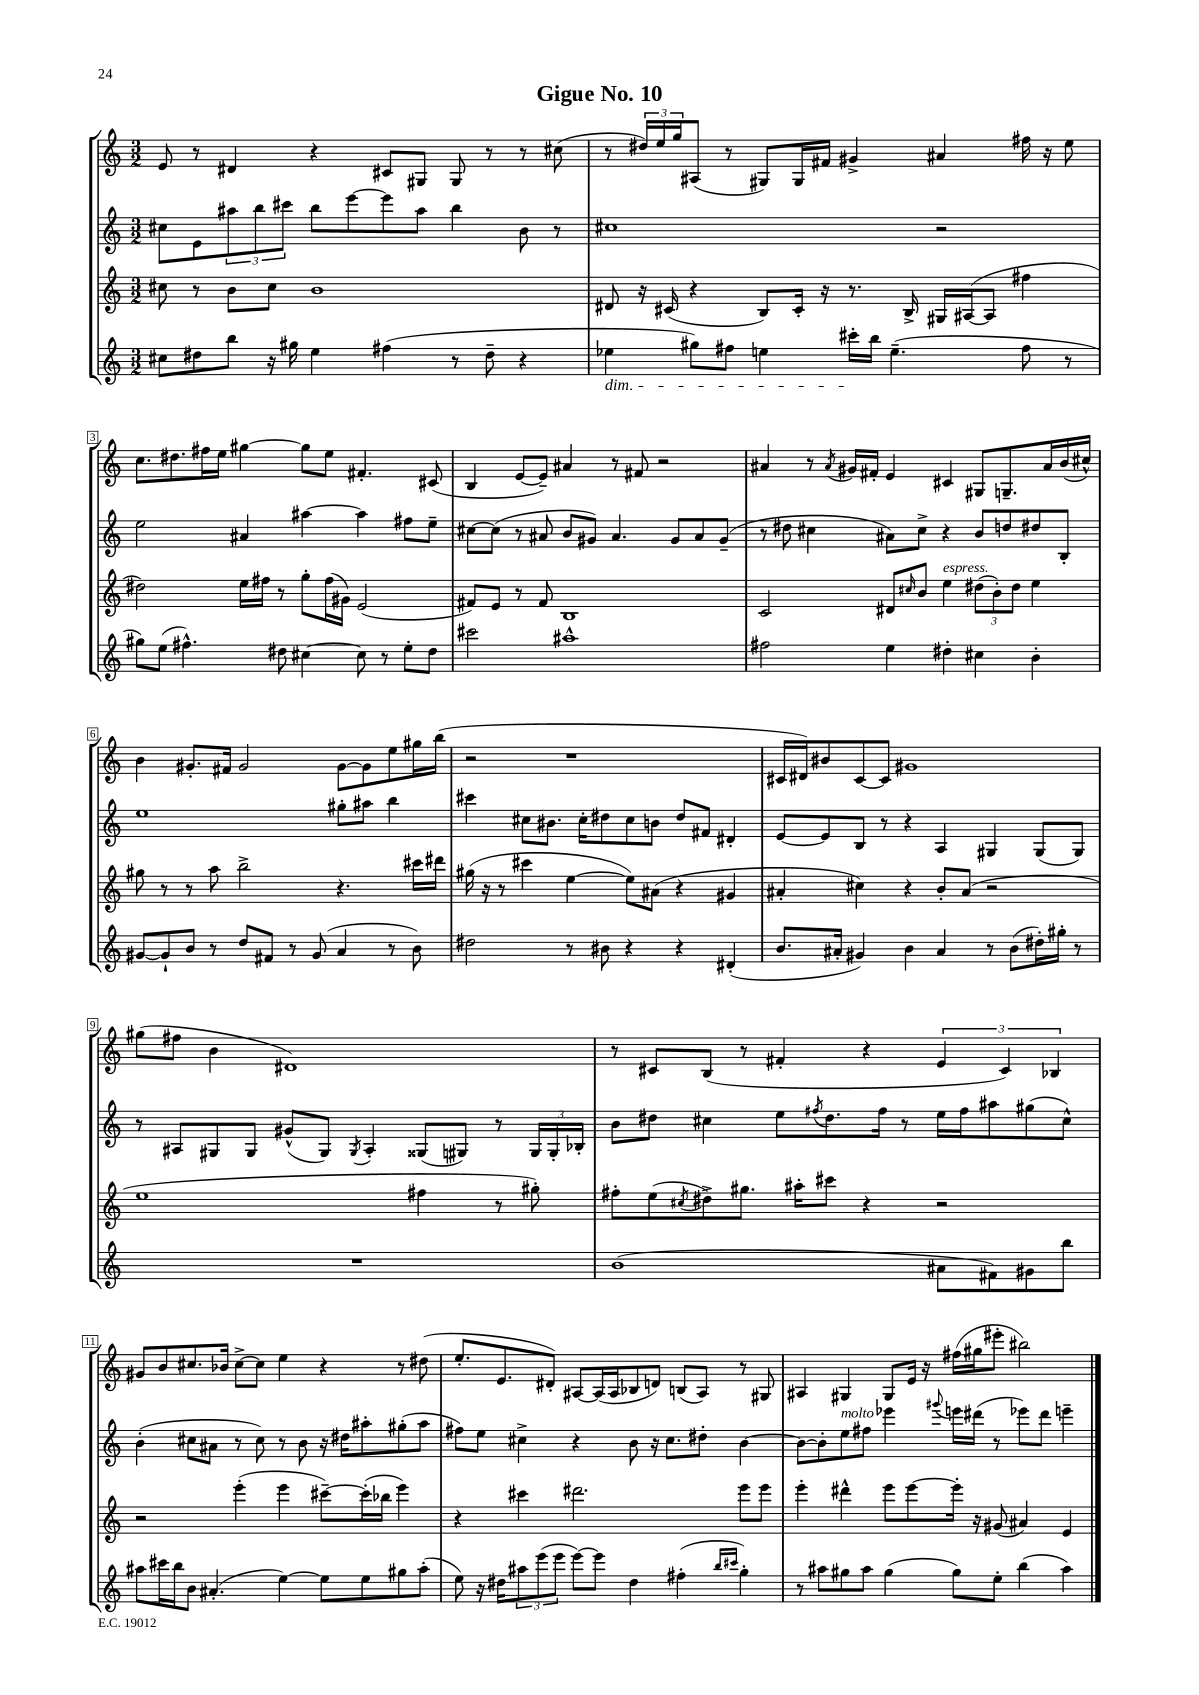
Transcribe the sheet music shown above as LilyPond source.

\header { title = "Gigue No. 10" }
<<
\new StaffGroup <<
\new Staff = "s0" {
    \clef treble \key c \major \numericTimeSignature \time 3/2
    e'8 r8 dis'4 r4 cis'8 gis8 gis8 r8 r8 cis''8( |
    r8 \tuplet 3/2 { dis''16) e''16 g''16 } ais8( r8 gis8) gis16 fis'16 gis'4-> ais'4 fis''16 r16 e''8 |
    c''8. dis''8. fis''16 e''16 gis''4~ gis''8 e''8 fis'4.-. cis'8( |
    b4 e'8~ e'8--) ais'4 r8 fis'8 r2 |
    ais'4 r8 \acciaccatura { ais'8 } gis'16 fis'16-. e'4 cis'4 gis8 g8.-- ais'16 b'16( cis''16-^) |
    b'4 gis'8.-. fis'16 gis'2 gis'8~ gis'8 e''8 gis''16 b''16( |
    r2 r1 |
    cis'16 dis'16) bis'8 cis'8~ cis'8 gis'1 |
    gis''8( fis''8 b'4 dis'1) |
    r8 cis'8 b8( r8 fis'4-. r4 \tuplet 3/2 { e'4 cis'4) bes4 } |
    gis'8 b'8 cis''8. bes'16 cis''8~-> cis''8 e''4 r4 r8 dis''8( |
    e''8.-. e'8. dis'8-.) ais8~ ais16( ais16 bes8 d'8) b8( ais8) r8 gis8 |
    ais4 gis4 gis8 e'16 r16 fis''16( gis''16 eis'''8-. bis''2) \bar "|." |
}
\new Staff = "s1" {
    \clef treble \key c \major \numericTimeSignature \time 3/2
    cis''8 e'8 \tuplet 3/2 { ais''8 b''8 cis'''8 } b''8 e'''8~ e'''8 ais''8 b''4 b'8 r8 |
    cis''1 r2 |
    e''2 ais'4 ais''4~ ais''4 fis''8 e''8-- |
    cis''8~ cis''8( r8 ais'8 b'8 gis'8) ais'4. gis'8 ais'8 gis'8--( |
    r8 dis''8 cis''4 ais'8) cis''8-> r4 b'8 d''8 dis''8 b8-. |
    e''1 gis''8-. ais''8 b''4 |
    cis'''4 cis''8 bis'8. cis''16-. dis''8 cis''8 b'8 dis''8 fis'8 dis'4-. |
    e'8~ e'8 b8 r8 r4 a4 gis4 gis8( gis8) |
    r8 ais8 gis8 gis8 gis'8-^( gis8) \acciaccatura { gis8 } ais4-. gisis8( gis8) r8 \tuplet 3/2 { gis16 gis16-. bes16-. } |
    b'8 dis''8 cis''4 e''8 \acciaccatura { fis''8 } dis''8. fis''16 r8 e''16 fis''16 ais''8 gis''8( cis''8-^) |
    b'4-.( cis''8 ais'8 r8 cis''8) r8 b'8 r16 dis''16 ais''8-. gis''8-.( ais''8 |
    fis''8) e''8 cis''4-> r4 b'8 r16 cis''8. dis''8-. b'4~ |
    b'8~ b'8-. e''8^\markup { \italic "molto" } fis''8 ees'''4 \appoggiatura { gis'''8 } e'''16 dis'''16( r8 ees'''8) dis'''8 e'''4-- \bar "|." |
}
\new Staff = "s2" {
    \clef treble \key c \major \numericTimeSignature \time 3/2
    cis''8 r8 b'8 cis''8 b'1 |
    dis'8 r16 cis'16( r4 b8) cis'16-. r16 r8. b16-> gis16 ais16~( ais8 fis''4 |
    dis''2) e''16 fis''16 r8 g''8-. fis''16( gis'16) e'2( |
    fis'8) e'8 r8 fis'8 b1 |
    c'2 dis'8 \grace { cis''16 } b'8 e''4^\markup { \italic "espress." } \tuplet 3/2 { dis''8( b'8-.) dis''8 } e''4 |
    gis''8 r8 r8 a''8 b''2-> r4. cis'''16 dis'''16 |
    gis''16( r16 r8 cis'''4 e''4~ e''8) ais'8( r4 gis'4 |
    ais'4-. cis''4) r4 b'8-. ais'8( r2 |
    e''1 fis''4 r8 gis''8-.) |
    fis''8-. e''8( \acciaccatura { cis''8 } dis''8->) gis''8. ais''16-. cis'''8 r4 r2 |
    r2 e'''4-.( e'''4 cis'''8~--) cis'''16-.( bes''16 e'''4) |
    r4 cis'''4 dis'''2. e'''8 e'''8 |
    e'''4-. dis'''4-^ e'''8 e'''8~ e'''16-. r16 gis'8( ais'4) e'4 \bar "|." |
}
\new Staff = "s3" {
    \clef treble \key c \major \numericTimeSignature \time 3/2
    cis''8 dis''8 b''8 r16 gis''16 e''4 fis''4( r8 dis''8-- r4 |
    ees''4\dim gis''8) fis''8 e''4 cis'''16-.\! b''16 e''4.--( fis''8 r8 |
    gis''8) e''8( fis''4.-^) dis''8 cis''4~ cis''8 r8 e''8-. dis''8 |
    cis'''2 ais''1-^ |
    fis''2 e''4 dis''4-. cis''4 b'4-. |
    gis'8~ gis'8-! b'8 r8 d''8 fis'8 r8 gis'8( a'4 r8 b'8) |
    dis''2 r8 bis'8 r4 r4 dis'4-.( |
    b'8. ais'16-. gis'4) b'4 ais'4 r8 b'8( dis''16-.) gis''16-. r8 |
    R1. |
    b'1( ais'8 fis'8) gis'8 b''8 |
    ais''8 cis'''16 b''16 b'8 ais'4.-.( e''4~) e''8 e''8 gis''8 ais''8-.( |
    e''8) r16 dis''16 \tuplet 3/2 { ais''8 e'''8( e'''8 } e'''8~) e'''8 dis''4 fis''4-.( \grace { b''16 cis'''16 } g''4-.) |
    r8 ais''8 gis''8 ais''8 gis''4( gis''8) e''8-. b''4( ais''4) \bar "|." |
}
>>
>>
\layout { \context { \Score \override BarNumber.stencil = #(make-stencil-boxer 0.1 0.3 ly:text-interface::print) } }
